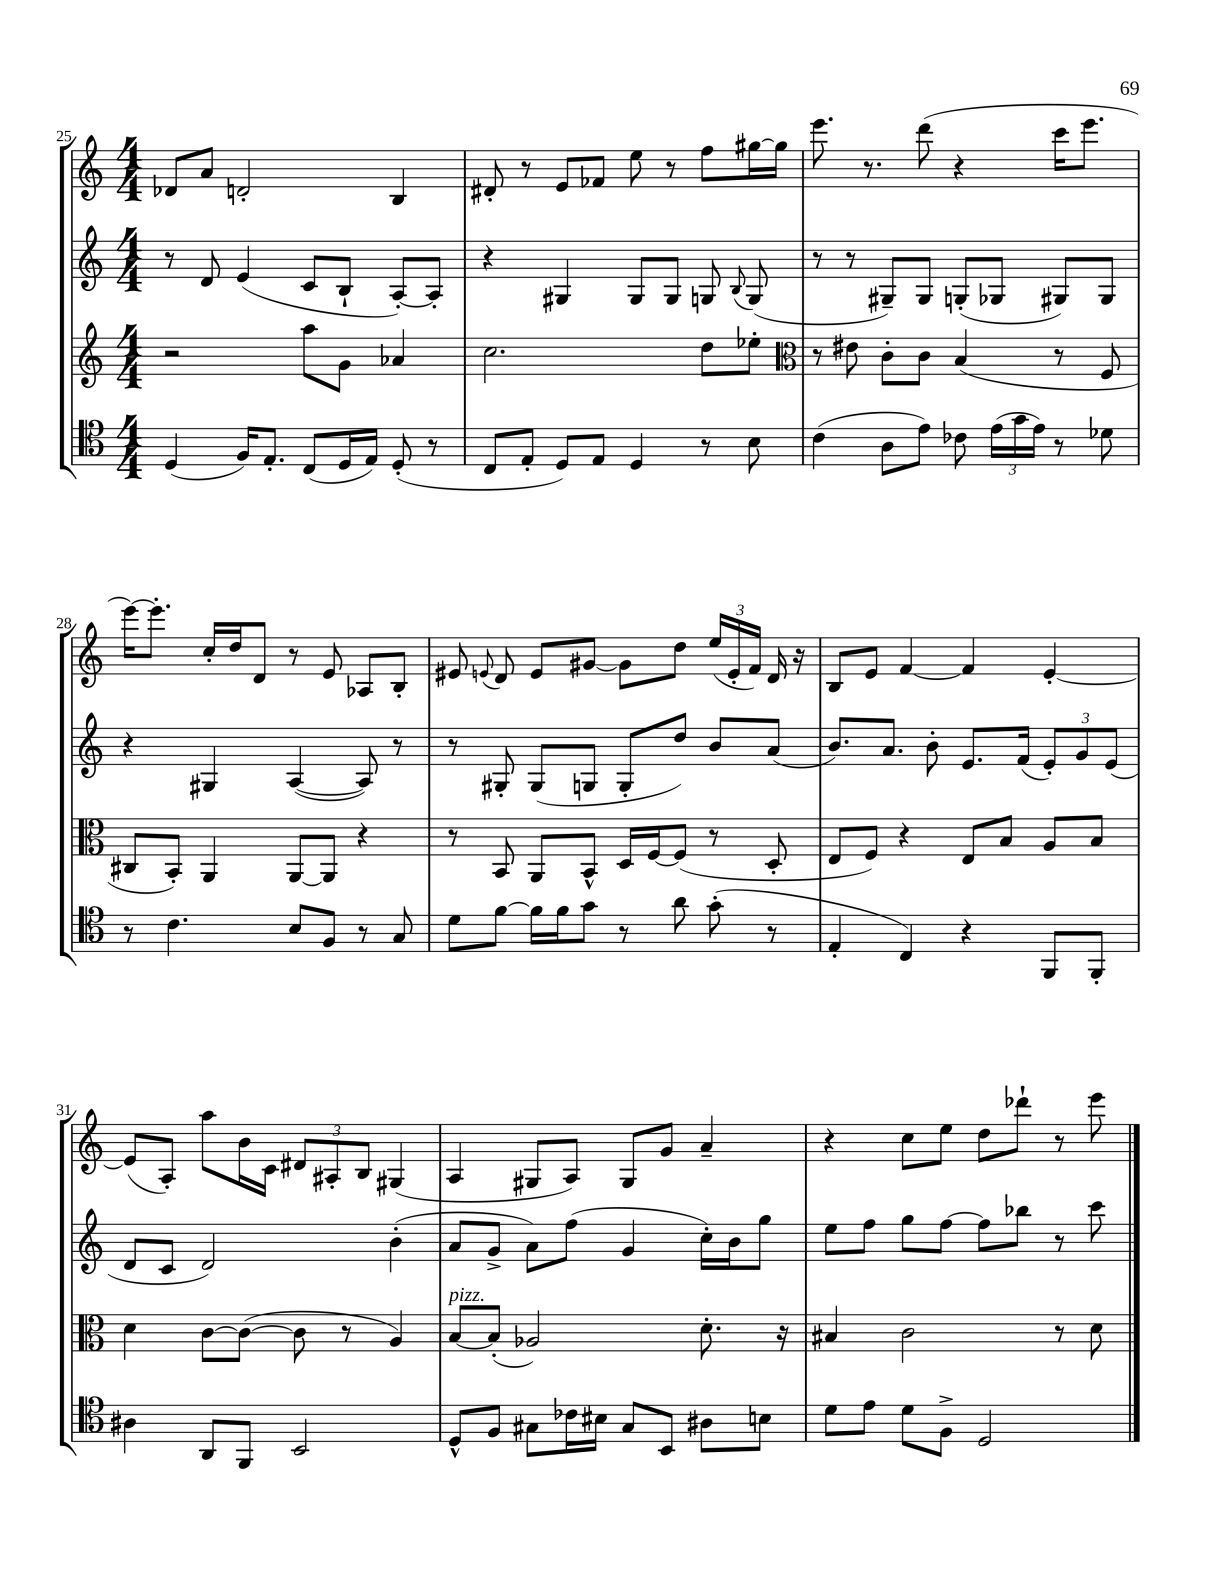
<<
\new StaffGroup <<
\new Staff = "s0" {
    \clef treble \key c \major \numericTimeSignature \time 4/4
    \autoBeamOff des'8[ a'8] d'2-. b4 |
    dis'8-. r8 e'8[ fes'8] e''8 r8 f''8[ gis''16~ gis''16] |
    e'''8. r8. d'''8( r4 c'''16[ e'''8.] |
    e'''16[~) e'''8.]-. c''16[-. d''16 d'8] r8 e'8 aes8[ b8]-. |
    eis'8 \appoggiatura { e'8 } d'8 e'8[ gis'8]~ gis'8[ d''8] \tuplet 3/2 { e''16[( e'16-. f'16]) } d'16 r16 |
    b8[ e'8] f'4~ f'4 e'4~-. |
    e'8[( a8]-.) a''8[ b'16 c'16] \tuplet 3/2 { dis'8[ ais8-. b8] } gis4( |
    a4 gis8[ a8]) gis8[ g'8] a'4-- |
    r4 c''8[ e''8] d''8[ des'''8]-! r8 e'''8 \bar "|." |
}
\new Staff = "s1" {
    \clef treble \key c \major \numericTimeSignature \time 4/4
    \autoBeamOff r8 d'8 e'4( c'8[ b8]-! a8[~-.) a8]-. |
    r4 gis4 gis8[ gis8] g8 \appoggiatura { b8 } g8( |
    r8 r8 gis8[--) gis8] g8[-.( ges8] gis8[) gis8] |
    r4 gis4 a4~( a8) r8 |
    r8 gis8-. gis8[( g8] g8[-. d''8]) b'8[ a'8]( |
    b'8.[) a'8.] b'8-. e'8.[ f'16]( \tuplet 3/2 { e'8[-.) g'8 e'8]( } |
    d'8[ c'8] d'2) b'4-.( |
    a'8[ g'8]-> a'8[) f''8]( g'4 c''16[-.) b'16 g''8] |
    e''8[ f''8] g''8[ f''8]~ f''8[ bes''8] r8 c'''8 \bar "|." |
}
\new Staff = "s2" {
    \clef treble \key c \major \numericTimeSignature \time 4/4
    \autoBeamOff r2 a''8[ g'8] aes'4 |
    c''2. d''8[ ees''8]-. |
    \clef alto r8 eis'8 c'8[-. c'8] b4( r8 f8 |
    cis8[ b,8]-.) a,4 a,8[~ a,8] r4 |
    r8 b,8 a,8[ b,8]-^ d16[ f16~ f8]( r8 d8-. |
    e8[ f8]) r4 e8[ b8] a8[ b8] |
    d'4 c'8[~ c'8]~( c'8 r8 a4) |
    b8[~^\markup { \italic "pizz." } b8]-.( aes2) d'8.-. r16 |
    bis4 c'2 r8 d'8 \bar "|." |
}
\new Staff = "s3" {
    \clef tenor \key c \major \numericTimeSignature \time 4/4
    \autoBeamOff d4( f16[) e8.]-. c8[( d16 e16]) d8-.( r8 |
    c8[ e8]-. d8[) e8] d4 r8 b8 |
    c'4( a8[ e'8]) ces'8 \tuplet 3/2 { e'16[( g'16 e'16]) } r8 des'8 |
    r8 c'4. b8[ f8] r8 g8 |
    d'8[ f'8]~ f'16[ f'16 g'8] r8 a'8 g'8-.( r8 |
    e4-. c4) r4 f,8[ f,8]-. |
    ais4 a,8[ f,8] b,2 |
    d8[-^ f8] gis8[ ces'16 bis16] gis8[ b,8] ais8[ b8] |
    d'8[ e'8] d'8[ f8]-> d2 \bar "|." |
}
>>
>>
\layout { \context { \Score currentBarNumber = #25 } }
